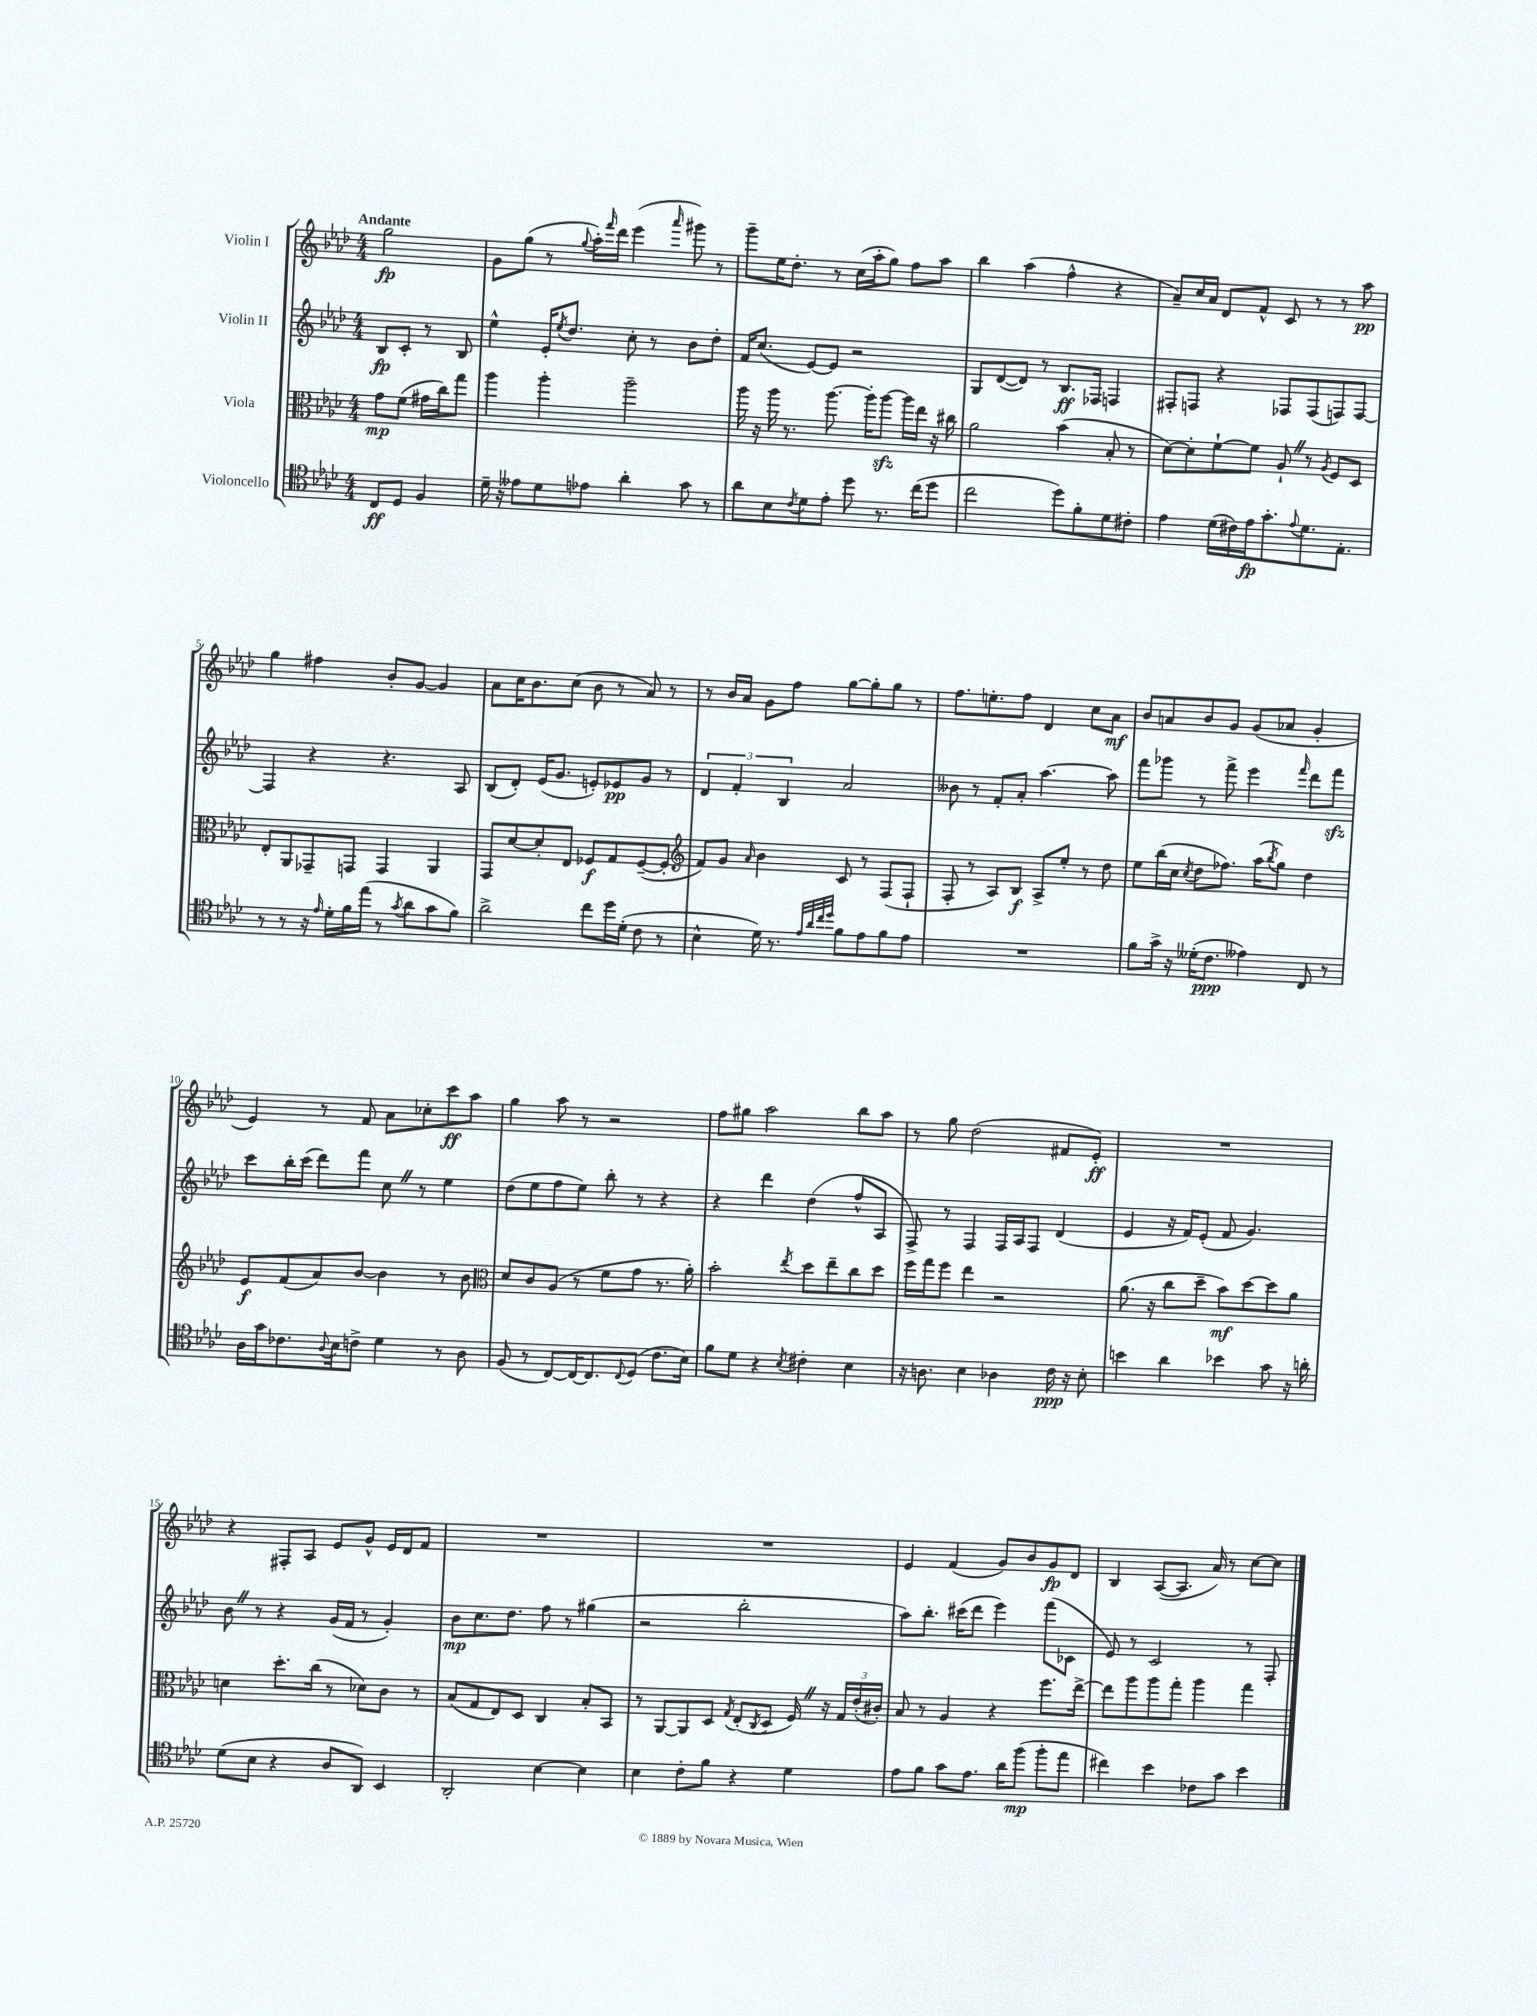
<<
\new StaffGroup <<
\new Staff = "s0" \with { instrumentName = "Violin I" } {
    \clef treble \key aes \major \numericTimeSignature \time 4/4 \partial 2 \tempo "Andante"
    g''2\fp |
    g'8 g''8( r8 \appoggiatura { g''8 } aes''16-.) \grace { f'''16 } des'''16 ees'''4( \grace { aes'''16 } gis'''8) r8 |
    g'''8-- ees''16 des''8.-. r8 c''16( aes''16-. g''8) f''8 aes''8 |
    bes''4 aes''4( f''4-^ r4 |
    aes'8--) c''16 aes'16 des'8 f'8-^ c'8 r8 r8 aes''8\pp |
    g''4 fis''4 bes'8-. g'8~ g'4 |
    aes'8 c''16 bes'8. c''8( bes'8 r8 aes'8) r8 |
    r8 bes'16 aes'16 g'8 f''8 g''8~ g''8-. g''8 r8 |
    f''8. e''8.-. f''8 des'4 c''8 aes'8\mf |
    bes'8 a'8 bes'8 g'8 g'8( aes'8 g'4-. |
    ees'4) r8 f'8 aes'8 ces''8-. c'''8\ff aes''8 |
    g''4 aes''8 r8 r2 |
    f''8 gis''8 aes''2 bes''8 aes''8 |
    r8 g''8 des''2( fis'8 ees'8-.\ff) |
    R1 |
    r4 fis8-. aes8 ees'8 g'8-^ ees'16 des'16 f'8 |
    R1 |
    R1 |
    ees'4 f'4( g'8) bes'8 g'8\fp des'8 |
    bes4 aes8~( aes8. aes'16) r8 c''8~ c''8 \bar "|." |
}
\new Staff = "s1" \with { instrumentName = "Violin II" } {
    \clef treble \key aes \major \numericTimeSignature \time 4/4 \partial 2
    bes8\fp c'8-. r8 bes8 |
    ees''4-^ ees'16-. \acciaccatura { ees''8 } des''8. c''8-. r8 bes'8 des''8-. |
    f'16 c''8.( ees'8~) ees'8 r2 |
    g8 des'8~( des'8) r8 bes8.\ff fes16 f4 |
    fis8-. f8 r4 fes8 fes8( f8) f8~ |
    f4 r4 r4. aes8 |
    bes8( des'8-.) ees'16( g'8. e'8-.) ees'8\pp g'8 r8 |
    \tuplet 3/2 { des'4 f'4-. bes4 } aes'2 |
    beses'8 r8 f'8-. aes'8-. aes''4.~ aes''8 |
    f'''8 ges'''8 r8 f'''8-> ees'''4 \grace { f'''16 } des'''8 f'''8\sfz |
    c'''8 bes''16-. c'''16( des'''8) f'''8 c''8 \once \override BreathingSign.text = \markup { \musicglyph "scripts.caesura.straight" } \breathe r8 ees''4 |
    des''8( ees''8 f''8 ees''8) bes''8-. r8 r4 |
    r4 des'''4 des''4( f''8-^ aes8 |
    f8->) r8 f4 f16 aes16 f8 des'4( |
    ees'4 r16 f'16) ees'8-.( f'8 g'4.) |
    bes'8 \once \override BreathingSign.text = \markup { \musicglyph "scripts.caesura.straight" } \breathe r8 r4 g'16( f'16 r8 g'4-.) |
    bes'8\mp c''8. des''8. f''8 r8 gis''4( |
    r2 bes''2-. |
    aes''8) bes''8.-. cis'''16( des'''8 ees'''4) f'''8( ces'8 |
    ees'8) r8 c'2 r8 f8-. \bar "|." |
}
\new Staff = "s2" \with { instrumentName = "Viola" } {
    \clef alto \key aes \major \numericTimeSignature \time 4/4 \partial 2
    g'8\mp f'8( gis'16 c''16) g''8 |
    aes''4 aes''4-. aes''2-- |
    aes''16 r16 aes''16 r8. aes''8.~ aes''16-. aes''8~\sfz aes''16 ees''16 r16 cis''16 |
    aes'2 bes'4( bes8-. r8 |
    des'8~) des'8-. f'8~-! f'8 aes8-! \once \override BreathingSign.text = \markup { \musicglyph "scripts.caesura.straight" } \breathe r8 \acciaccatura { aes8 } f8 des8 |
    ees8-. aes,8 ges,8-- g,8 g,4 aes,4 |
    g,8 des'8~ des'8-. ees8 fes8\f g8 fes8~--( fes8-. |
    \clef treble f'8) g'8 \grace { aes'16 } bes'4 c'8 r8 f8( f8-! |
    f8-. r8 aes8) bes8\f aes8-> ees''8-. r8 des''8 |
    ees''8 bes''16( c''16 \acciaccatura { c''8 } des''8 fes''8.) aes''16( \acciaccatura { bes''8 } g''8) des''4 |
    ees'8\f f'8( aes'8) bes'8~ bes'4 r8 bes'8 |
    \clef alto des'8 c'8 aes8( r8 f'8 g'8 r8. aes'16-.) |
    bes'2-. \acciaccatura { ees''8 } des''8 ees''8-- c''8 des''8 |
    f''16 g''16 f''8 ees''4 r2 |
    aes'8.( r16 c''8 des''8-- bes'8\mf) des''8~ des''8 aes'8 |
    d'4 des''8.-. c''16( r8 des'8) c'8 r8 |
    bes8( g8 ees8) des8 c4 bes8-. bes,8 |
    r8 aes,8~ aes,8 des8 \acciaccatura { g8 } ees8-.( \acciaccatura { c8 } des8 f16) \once \override BreathingSign.text = \markup { \musicglyph "scripts.caesura.straight" } \breathe r16 \tuplet 3/2 { g16 ees'16-.( cis'16-.) } |
    bes8 r8 aes4 r4 f''8. ees''16~-> |
    ees''8 aes''8 aes''8 g''8-. aes''4 g''4 \bar "|." |
}
\new Staff = "s3" \with { instrumentName = "Violoncello" } {
    \clef tenor \key aes \major \numericTimeSignature \time 4/4 \partial 2
    c8\ff des8 f4 |
    des'16-- r16 eeses'8 des'8 ees'8 aes'4-. g'8 r8 |
    aes'8 bes8 \acciaccatura { c'8 } des'8 ees'8-. des''8 r8. c''16( des''8 |
    c''2 des''8) f'8-. des'8 cis'8-. |
    ees'4 des'16( cis'16) ees'16\fp g'8.-. \appoggiatura { ees'8 } des'8. ees8.-. |
    r8 r8 r16 \grace { ees'16 } des'16-. f'16 ees''16( r8 \acciaccatura { g'8 } aes'8 g'8 f'8) |
    aes'2-> c''8 des''16 des'16-.( c'8 r8 |
    bes4-^ des'16) r8. \grace { ees'32 aes'32 c''32 des''32 } f'8 ees'8 f'8 ees'8 |
    R1 |
    f'8 g'16-> r16 deses'16-.( c'8.\ppp eeses'4) c8 r8 |
    aes16 g'16 ces'8. \appoggiatura { aes8 } bes16 c'8-> des'4 r8 aes8 |
    f8( r8 c8~) c16~ c8. \appoggiatura { c8 } des8( c'8. bes16) |
    f'8 des'8 r4 \acciaccatura { bes8 } cis'4-. bes4 |
    r16 a8. bes4 aes4 c'16\ppp r16 bes8-. |
    b'4 aes'4 bes'4 g'8 r16 a'16-. |
    des'8( bes8 r4 aes8 aes,8) bes,4 |
    aes,2-. bes4~ bes4 |
    bes4 c'8-. f'8 r4 des'4 |
    ees'8 f'8 g'8 ees'8. aes'16 f''8\mp( f''8-. ees''8 |
    cis''4) bes'4 ces'8 g'8 bes'4 \bar "|." |
}
>>
>>
